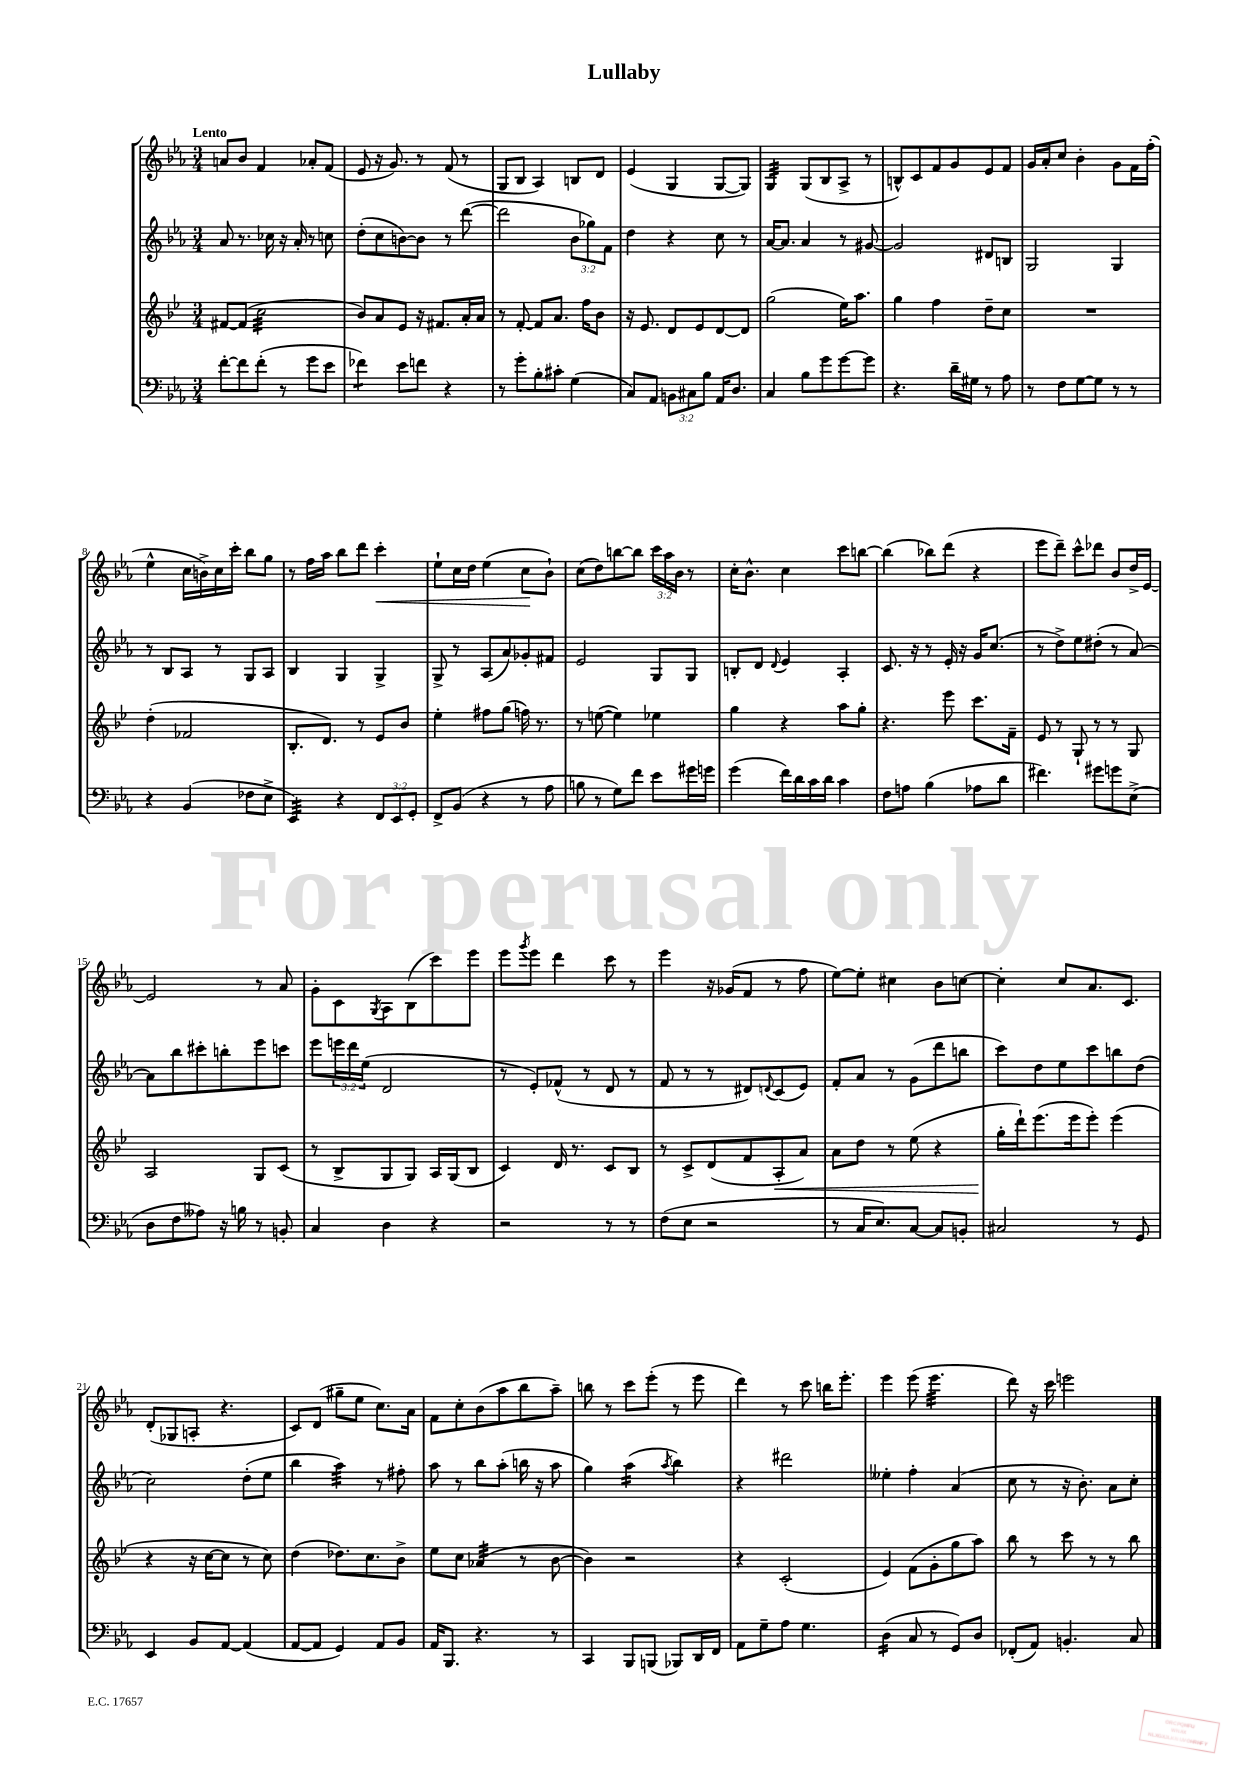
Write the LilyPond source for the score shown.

\header { title = "Lullaby" }
<<
\new StaffGroup <<
\new Staff = "s0" {
    \clef treble \key ees \major \numericTimeSignature \time 3/4 \override Staff.TupletNumber.text = #tuplet-number::calc-fraction-text \tempo "Lento"
    a'8 bes'8 f'4 aes'8-. f'8( |
    ees'8 r16 g'8.) r8 f'8( r8 |
    g8 bes8 aes4) b8 d'8 |
    ees'4( g4 g8~ g8) |
    g4:32 g8( bes8 aes8-> r8 |
    b8-^) c'8 f'8 g'8 ees'8 f'8 |
    g'16 aes'16-. c''8 bes'4-. g'8 f'16 f''16-.( |
    ees''4-^ c''16 b'16->) c''16 c'''16-. bes''8 g''8 |
    r8 f''16 aes''16 bes''8 d'''8 c'''4-.\< |
    ees''8-! c''16 d''16 ees''4( c''8\! bes'8-!) |
    c''8( d''8) b''8~ b''8 \tuplet 3/2 { c'''16 aes''16 bes'16 } r8 |
    c''16-. bes'8.-^ c''4 c'''8 b''8~ |
    b''4( bes''8) d'''8( r4 |
    ees'''8 d'''8--) c'''8-^ des'''8 bes'8 d''16-> ees'16~ |
    ees'2 r8 aes'8 |
    g'8-. c'8 \acciaccatura { g8 } aes8 bes8( c'''8) ees'''8 |
    ees'''8 \acciaccatura { g'''8 } ees'''8 d'''4 c'''8 r8 |
    ees'''4 r16 ges'16( f'8 r8 f''8 |
    ees''8~) ees''8-. cis''4 bes'8 c''8~ |
    c''4-. c''8 aes'8. c'8. |
    d'8-.( ges8 a8-. r4. |
    c'8) d'8( gis''8-- ees''8 c''8.) aes'16 |
    f'8 c''8-. bes'8( aes''8 bes''8 aes''8--) |
    b''8 r8 c'''8 ees'''8-.( r8 ees'''8 |
    d'''4) r8 c'''8 b''16 ees'''8.-. |
    ees'''4 ees'''8( ees'''4.:32 |
    d'''8) r16 c'''16 e'''2 \bar "|." |
}
\new Staff = "s1" {
    \clef treble \key ees \major \numericTimeSignature \time 3/4 \override Staff.TupletNumber.text = #tuplet-number::calc-fraction-text
    aes'8 r8. ces''16 r16 aes'16-. r8 c''8 |
    d''8-.( c''8 b'8~) b'8 r8 d'''8~( |
    d'''2 \tuplet 3/2 { bes'8 ges''8) f'8 } |
    d''4 r4 c''8 r8 |
    aes'16~ aes'8. aes'4 r8 gis'8~ |
    gis'2 dis'8 b8 |
    g2 g4 |
    r8 bes8 aes8 r8 g8 aes8 |
    bes4 g4 g4-> |
    g8-> r8 aes8( aes'8) ges'8-. fis'8 |
    ees'2 g8 g8 |
    b8-. d'8 \appoggiatura { d'8 } ees'4 aes4-. |
    c'8. r16 r8 ees'16-. r16 g'16 c''8.( |
    r8 d''8->) ees''8 dis''8-.( r8 aes'8~) |
    aes'8 bes''8 cis'''8-. b''8-. ees'''8 c'''8 |
    ees'''8 \tuplet 3/2 { e'''16 d'''16 ees''16( } d'2 |
    r8 ees'8-.) fes'8-^( r8 d'8 r8 |
    f'8 r8 r8 dis'8) \appoggiatura { d'8 } c'8( ees'8) |
    f'8-. aes'8 r8 g'8( d'''8 b''8 |
    c'''8) d''8 ees''8 c'''8 b''8 d''8( |
    c''2) d''8-.( ees''8 |
    bes''4 aes''4:32) r8 fis''8-. |
    aes''8 r8 bes''8 aes''8-.( b''16 r16 aes''8 |
    g''4) aes''4:16( \acciaccatura { aes''8 } bes''4) |
    r4 dis'''2 |
    eeses''4-. f''4-. aes'4( |
    c''8 r8 r16 bes'8.-.) aes'8 c''8-. \bar "|." |
}
\new Staff = "s2" {
    \clef treble \key bes \major \numericTimeSignature \time 3/4
    fis'8~ fis'8( c''2:32 |
    bes'8) a'8 ees'8 r16 fis'8. a'16-. a'16 |
    r8 f'8~-. f'8 a'8. f''16 bes'8 |
    r16 ees'8. d'8 ees'8 d'8~ d'8 |
    g''2( ees''16) a''8. |
    g''4 f''4 d''8-- c''8 |
    R2. |
    d''4-.( fes'2 |
    bes8.-. d'8.) r8 ees'8 bes'8 |
    ees''4-. fis''8 g''8( f''16) r8. |
    r8 e''8~( e''4) ees''4 |
    g''4 r4 a''8 g''8-. |
    r4. ees'''8 c'''8. f'16-- |
    ees'8 r8 g8-! r8 r8 g8 |
    a2 g8 c'8( |
    r8 bes8-> g8 g8) a16 g16( bes8 |
    c'4) d'16 r8. c'8 bes8 |
    r8 c'8-> d'8( f'8 a8-.\< a'8) |
    a'8 d''8 r8 ees''8( r4 |
    g''16-.\! d'''16-!) ees'''8.( ees'''16 ees'''8-.) ees'''4( |
    r4 r16 c''16~ c''8 r8 c''8) |
    d''4( des''8.) c''8. bes'8-> |
    ees''8 c''8 aes'4:32( r8 bes'8~ |
    bes'4) r2 |
    r4 c'2-.( |
    ees'4) f'8( g'8-. g''8 a''8) |
    bes''8 r8 c'''8 r8 r8 bes''8 \bar "|." |
}
\new Staff = "s3" {
    \clef bass \key ees \major \numericTimeSignature \time 3/4 \override Staff.TupletNumber.text = #tuplet-number::calc-fraction-text
    f'8~-. f'8 f'8-.( r8 g'8 ees'8 |
    fes'4:8) ees'8 f'8 r4 |
    r8 g'8-. bes8-. cis'8-. g4( |
    c8) aes,8 \tuplet 3/2 { b,8 cis8 bes8 } aes,16 d8. |
    c4 bes8 g'8 g'8~ g'8 |
    r4. d'16-- gis16 r8 aes8 |
    r8 f8 g8~ g8 r8 r8 |
    r4 bes,4( fes8 ees8-> |
    ees,4:32) r4 \tuplet 3/2 { f,8 ees,8 g,8-. } |
    f,8-> bes,8( r4 r8 aes8 |
    b8 r8 g8) f'8 ees'8 gis'16 g'16 |
    g'4( f'16) d'16 c'16 d'16 c'4 |
    f8 a8 bes4( aes8 d'8 |
    fis'4.) gis'8 g'8 ees8->( |
    d8 f8 aeses8) r16 b16 r8 b,8-. |
    c4 d4 r4 |
    r2 r8 r8 |
    f8( ees8 r2 |
    r8 c16 ees8.) c8~ c8 b,8-. |
    cis2 r8 g,8 |
    ees,4 bes,8 aes,8~ aes,4( |
    aes,8~ aes,8 g,4) aes,8 bes,8 |
    aes,16 bes,,8. r4. r8 |
    c,4 bes,,8 b,,8( bes,,8) d,16 f,16 |
    aes,8 g8-- aes8 g4. |
    d4:16( c8 r8 g,8) d8 |
    fes,8-.( aes,8) b,4.-. c8 \bar "|." |
}
>>
>>
